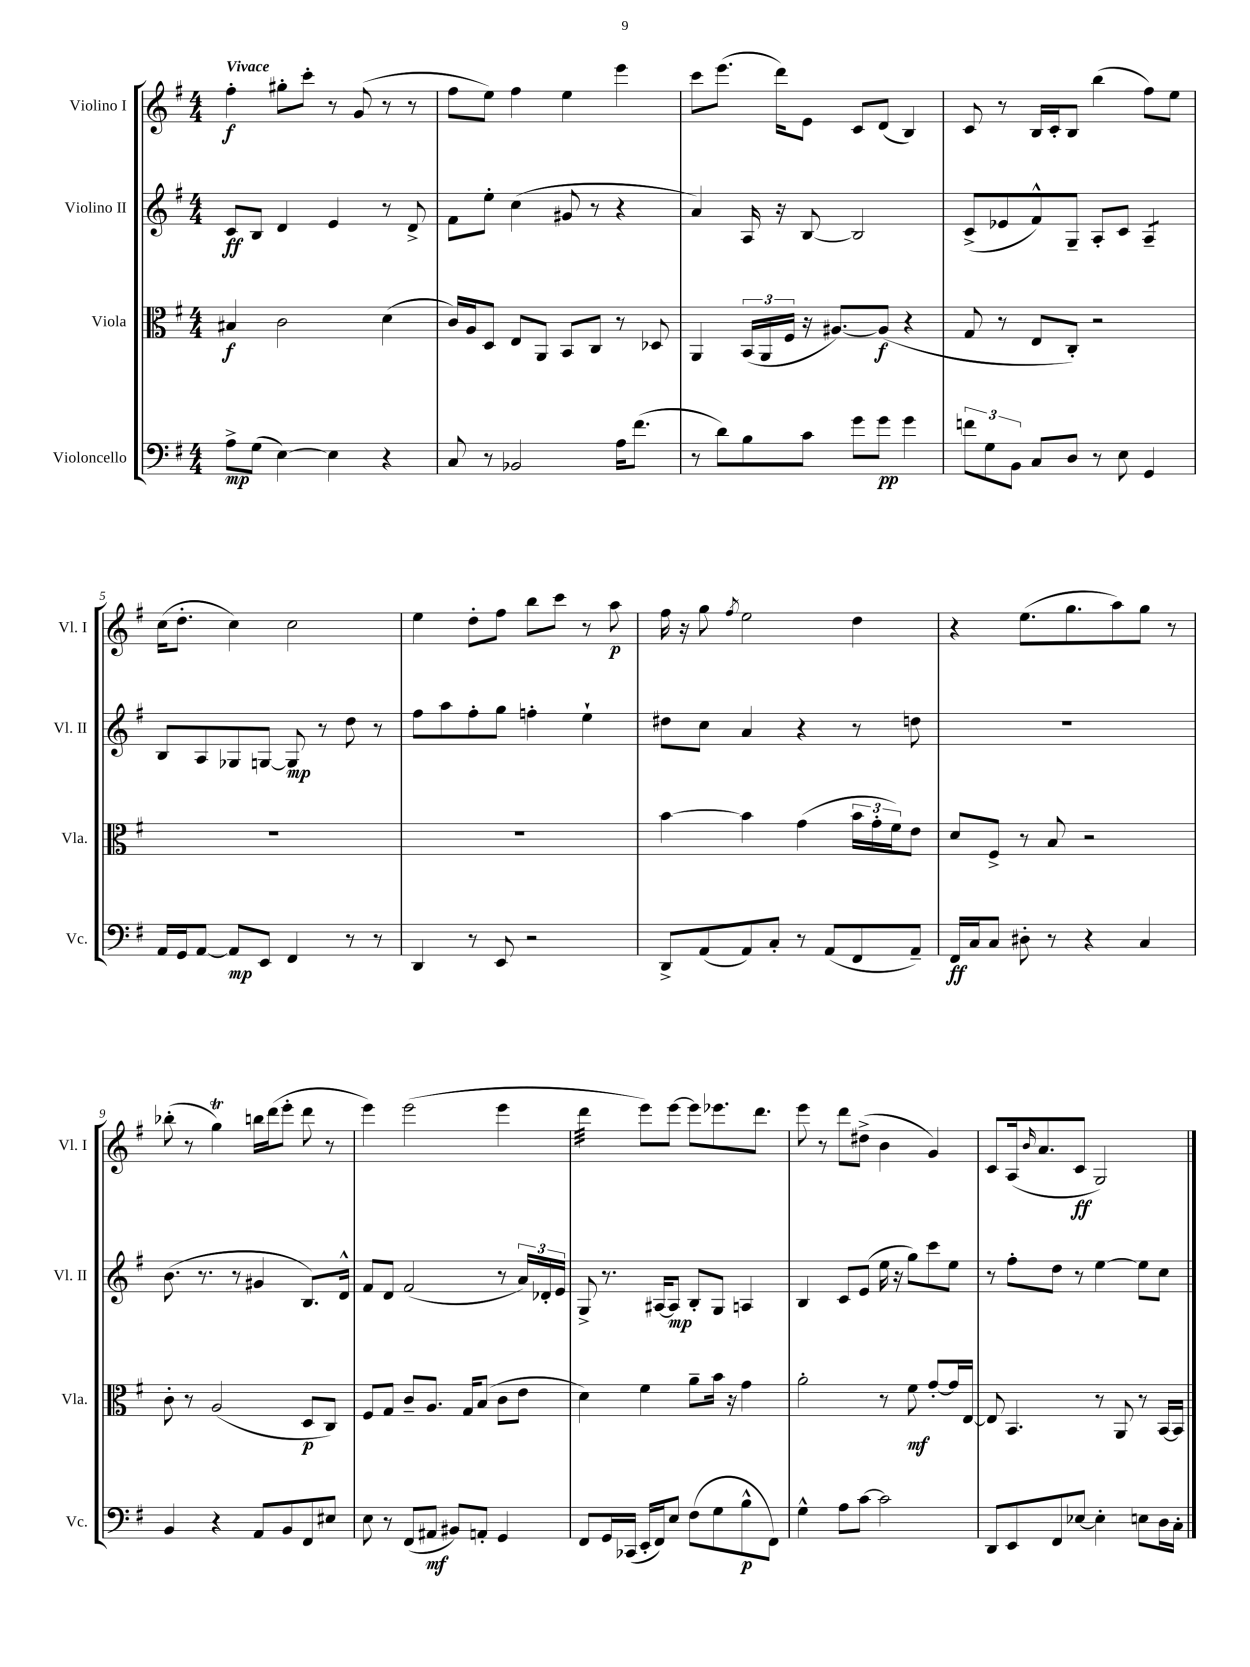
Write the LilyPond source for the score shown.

<<
\new StaffGroup <<
\new Staff = "s0" \with { instrumentName = "Violino I" shortInstrumentName = "Vl. I" } {
    \clef treble \key g \major \numericTimeSignature \time 4/4 \tempo "Vivace"
    fis''4-.\f gis''8-. c'''8-. r8 g'8( r8 r8 |
    fis''8 e''8) fis''4 e''4 e'''4 |
    c'''8 e'''8.( d'''16) e'8 c'8 d'8( b4) |
    c'8 r8 b16 c'16-. b8 b''4( fis''8) e''8 |
    c''16( d''8.-. c''4) c''2 |
    e''4 d''8-. fis''8 b''8 c'''8 r8 a''8\p |
    fis''16 r16 g''8 \acciaccatura { fis''8 } e''2 d''4 |
    r4 e''8.( g''8. a''8) g''8 r8 |
    bes''8-.( r8 g''4\trill) b''16 d'''16( e'''8-. d'''8 r8 |
    e'''4) e'''2( e'''4 |
    d'''4:32 e'''8) e'''8~ e'''8 ees'''8. d'''8. |
    e'''8 r8 d'''8 dis''8->( b'4 g'4) |
    c'8 a16( \grace { b'16 } a'8. c'8\ff g2) \bar "|." |
}
\new Staff = "s1" \with { instrumentName = "Violino II" shortInstrumentName = "Vl. II" } {
    \clef treble \key g \major \numericTimeSignature \time 4/4
    c'8\ff b8 d'4 e'4 r8 d'8-> |
    fis'8 e''8-. c''4( gis'8 r8 r4 |
    a'4) a16 r16 b8~ b2 |
    c'8->( ees'8 fis'8-^) g8-- a8-. c'8 a4:8-- |
    b8 a8 ges8 g8~ g8\mp r8 d''8 r8 |
    fis''8 a''8 fis''8-. g''8 f''4-. e''4-! |
    dis''8 c''8 a'4 r4 r8 d''8 |
    R1 |
    b'8.( r8. r8 gis'4 b8.) d'16-^ |
    fis'8 d'8 fis'2( r8 \tuplet 3/2 { a'16) des'16-. e'16 } |
    g8-> r8. ais16~ ais8\mp b8-. g8 a4 |
    b4 c'8 e'8( e''16 r16 g''8) c'''8 e''8 |
    r8 fis''8-. d''8 r8 e''4~ e''8 c''8 \bar "|." |
}
\new Staff = "s2" \with { instrumentName = "Viola" shortInstrumentName = "Vla." } {
    \clef alto \key g \major \numericTimeSignature \time 4/4
    bis4\f c'2 d'4( |
    c'16) a16 d8 e8 a,8 b,8 c8 r8 des8 |
    a,4 \tuplet 3/2 { b,16( a,16 fis16 } r16 ais8.~) ais8\f( r4 |
    g8 r8 e8 c8-.) r2 |
    R1 |
    R1 |
    b'4~ b'4 g'4( \tuplet 3/2 { b'16 g'16-. fis'16) } e'8 |
    d'8 fis8-> r8 b8 r2 |
    c'8-. r8 a2( d8\p c8) |
    fis8 g8 c'8-- a8. g16 b8( c'8 e'8 |
    d'4) fis'4 a'8-- b'16 r16 g'4 |
    a'2-. r8 fis'8\mf g'8~-. g'16 e16~ |
    e8 b,4. r8 a,8 r8 b,16~ b,16 \bar "|." |
}
\new Staff = "s3" \with { instrumentName = "Violoncello" shortInstrumentName = "Vc." } {
    \clef bass \key g \major \numericTimeSignature \time 4/4
    a8->\mp g8( e4~) e4 r4 |
    c8 r8 bes,2 a16 fis'8.( |
    r8 d'8) b8 c'8 g'8 g'8\pp g'4 |
    \tuplet 3/2 { f'8 g8 b,8 } c8 d8 r8 e8 g,4 |
    a,16 g,16 a,8~ a,8\mp e,8 fis,4 r8 r8 |
    d,4 r8 e,8 r2 |
    d,8-> a,8( a,8) c8-. r8 a,8( fis,8 a,8--) |
    fis,16\ff c16 c8 dis8-. r8 r4 c4 |
    b,4 r4 a,8 b,8 fis,8 eis8 |
    e8 r8 fis,8( ais,8\mf bis,8) a,8-. g,4 |
    fis,8 g,16 ces,16( e,16-. fis,16) e8 fis8( g8 b8-^\p fis,8) |
    g4-^ a8 c'8~ c'2 |
    d,8 e,8 fis,8 ees8~ ees4-. e8 d16 c16-. \bar "|." |
}
>>
>>
